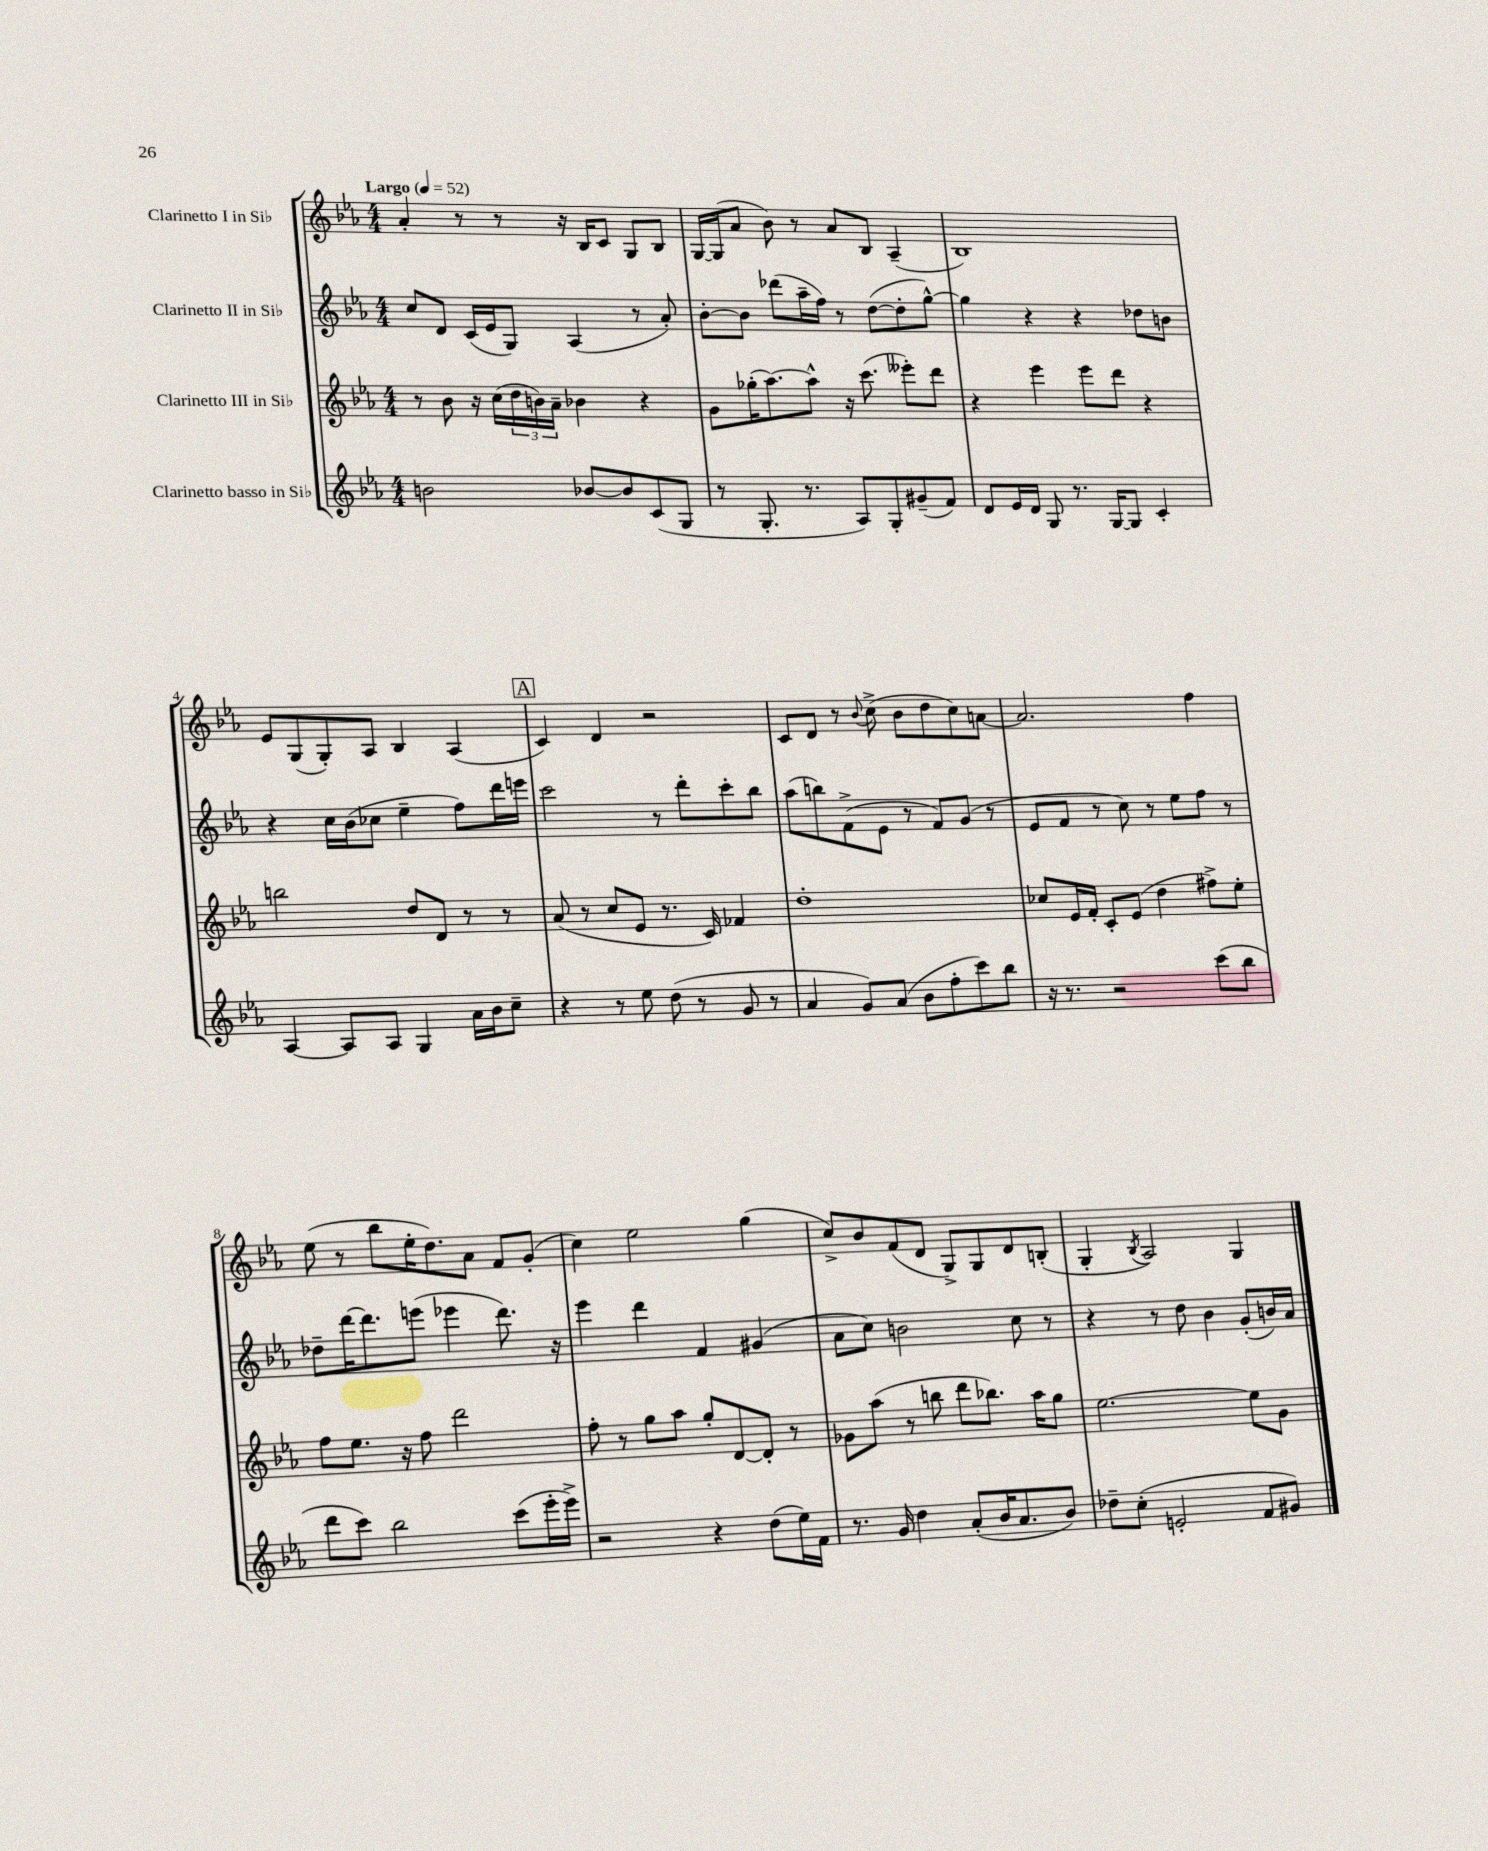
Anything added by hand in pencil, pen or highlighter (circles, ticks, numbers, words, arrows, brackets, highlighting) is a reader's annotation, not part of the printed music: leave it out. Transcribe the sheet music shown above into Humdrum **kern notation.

**kern	**kern	**kern	**kern
*staff4	*staff3	*staff2	*staff1
*clefG2	*clefG2	*clefG2	*clefG2
*k[b-e-a-]	*k[b-e-a-]	*k[b-e-a-]	*k[b-e-a-]
*M4/4	*M4/4	*M4/4	*M4/4
*MM52	*MM52	*MM52	*MM52
2b	8r	8cc	4a-'
.	8b-	8d	.
.	16r	(16c	8r
.	(16cc	16e-	.
.	24dd	8G)	8r
.	24b)	.	.
.	24a-~	.	.
[8b-	4b-	(4A-	16r
.	.	.	16B-
8b-]	.	.	8c
(8c	4r	8r	8G
8G	.	8a-')	8B-
=	=	=	=
8r	8g	[8b-'	[16G
.	.	.	(16G]
8.G'	(16gg-'	8b-]	8a-
.	[8.aa-)	.	.
.	.	(8ddd-	8b-)
8.r	.	.	.
.	8aa-^^]	16aa-~	8r
.	.	16ff)	.
8A-)	16r	8r	8a-
.	(8.ccc	.	.
8G'	.	([8dd	8B-
(8g#~	8eee--')	8dd']	(4A-~
8f)	8ddd	[8gg^^)	.
=	=	=	=
8d	4r	4gg]	1B-)
16e-	.	.	.
16d	.	.	.
8G	4eee-	4r	.
8.r	.	.	.
.	8eee-	4r	.
[16G	.	.	.
8G]	8ddd	.	.
4c'	4r	8dd-	.
.	.	8b	.
=	=	=	=
[4A-	2bb	4r	8e-
.	.	.	(8G
8A-]	.	16cc	8G')
.	.	(16b-	.
8A-	.	8cc-	8A-
4G	8dd	4ee-~	4B-
.	8d	.	.
16a-	8r	8ff)	(4A-
16b-	.	.	.
8cc~	8r	16ddd	.
.	.	16eee	.
=	=	=	=
4r	(8a-	2ccc	4c)
.	8r	.	.
8r	8cc	.	4d
8ee-	8e-	.	.
(8dd	8.r	8r	2r
8r	.	8ddd'	.
.	16c)	.	.
8g	4f-	8ccc'	.
8r	.	8bb-	.
=	=	=	=
4a-	1dd'	(8aa-	8c
.	.	8bb)	8d
8g)	.	(8f^	8r
.	.	.	8qqb-
(8a-	.	8e-	(8cc^
8b-	.	8r	8b-
8ff'	.	8f)	8dd
8ccc)	.	(8g	8cc)
8bb-	.	8r	[8a
=	=	=	=
16r	8cc-	8e-	2.a]
8.r	.	.	.
.	16e-	8f	.
.	16f'	.	.
2r	8c'	8r	.
.	(8e-	8cc)	.
.	4dd	8r	.
.	.	8ee-	.
(8ccc	8ff#^)	8ff	4ff
8bb-	8ee-'	8r	.
=	=	=	=
8ddd	8ff	8dd-~	(8ee-
8ccc)	8.ee-	[16ddd	8r
.	.	8.ddd]	.
2bb-	.	.	8bb-
.	16r	.	.
.	8ff	(8eee	16ee-'
.	.	.	8.dd)
.	2ddd	4eee-	.
.	.	.	8a-
(8ccc	.	8.ddd)	8f
16eee-'	.	.	(8g'
16eee-^)	.	16r	.
=	=	=	=
2r	8ff'	4eee-	4cc)
.	8r	.	.
.	8gg	4ddd	2ee-
.	8aa-	.	.
4r	8gg'	4f	.
.	[8d	.	.
(8dd	8d']	(4g#	(4gg
16ee-)	8r	.	.
16f	.	.	.
=	=	=	=
8.r	8g-	8a-	8cc^)
.	(8aa-	8cc)	8b-
16g	.	.	.
4dd	8r	2b	(8f
.	8bb	.	8d
(8a-'	8ddd	.	8G^)
16b-	8.bb-)	.	8G
8.a-	.	.	.
.	.	8cc	8d
.	16aa-	.	.
8b-)	8gg	8r	(8B'
=	=	=	=
8dd-~	[2.ee-	4r	4G'
(8cc'	.	.	.
.	.	.	8qB-
2e'	.	8r	2A-)
.	.	8dd	.
.	.	4b-	.
8f	8ee-]	(8g'	4G
8g#)	8g	16b)	.
.	.	16a-	.
==	==	==	==
*-	*-	*-	*-
